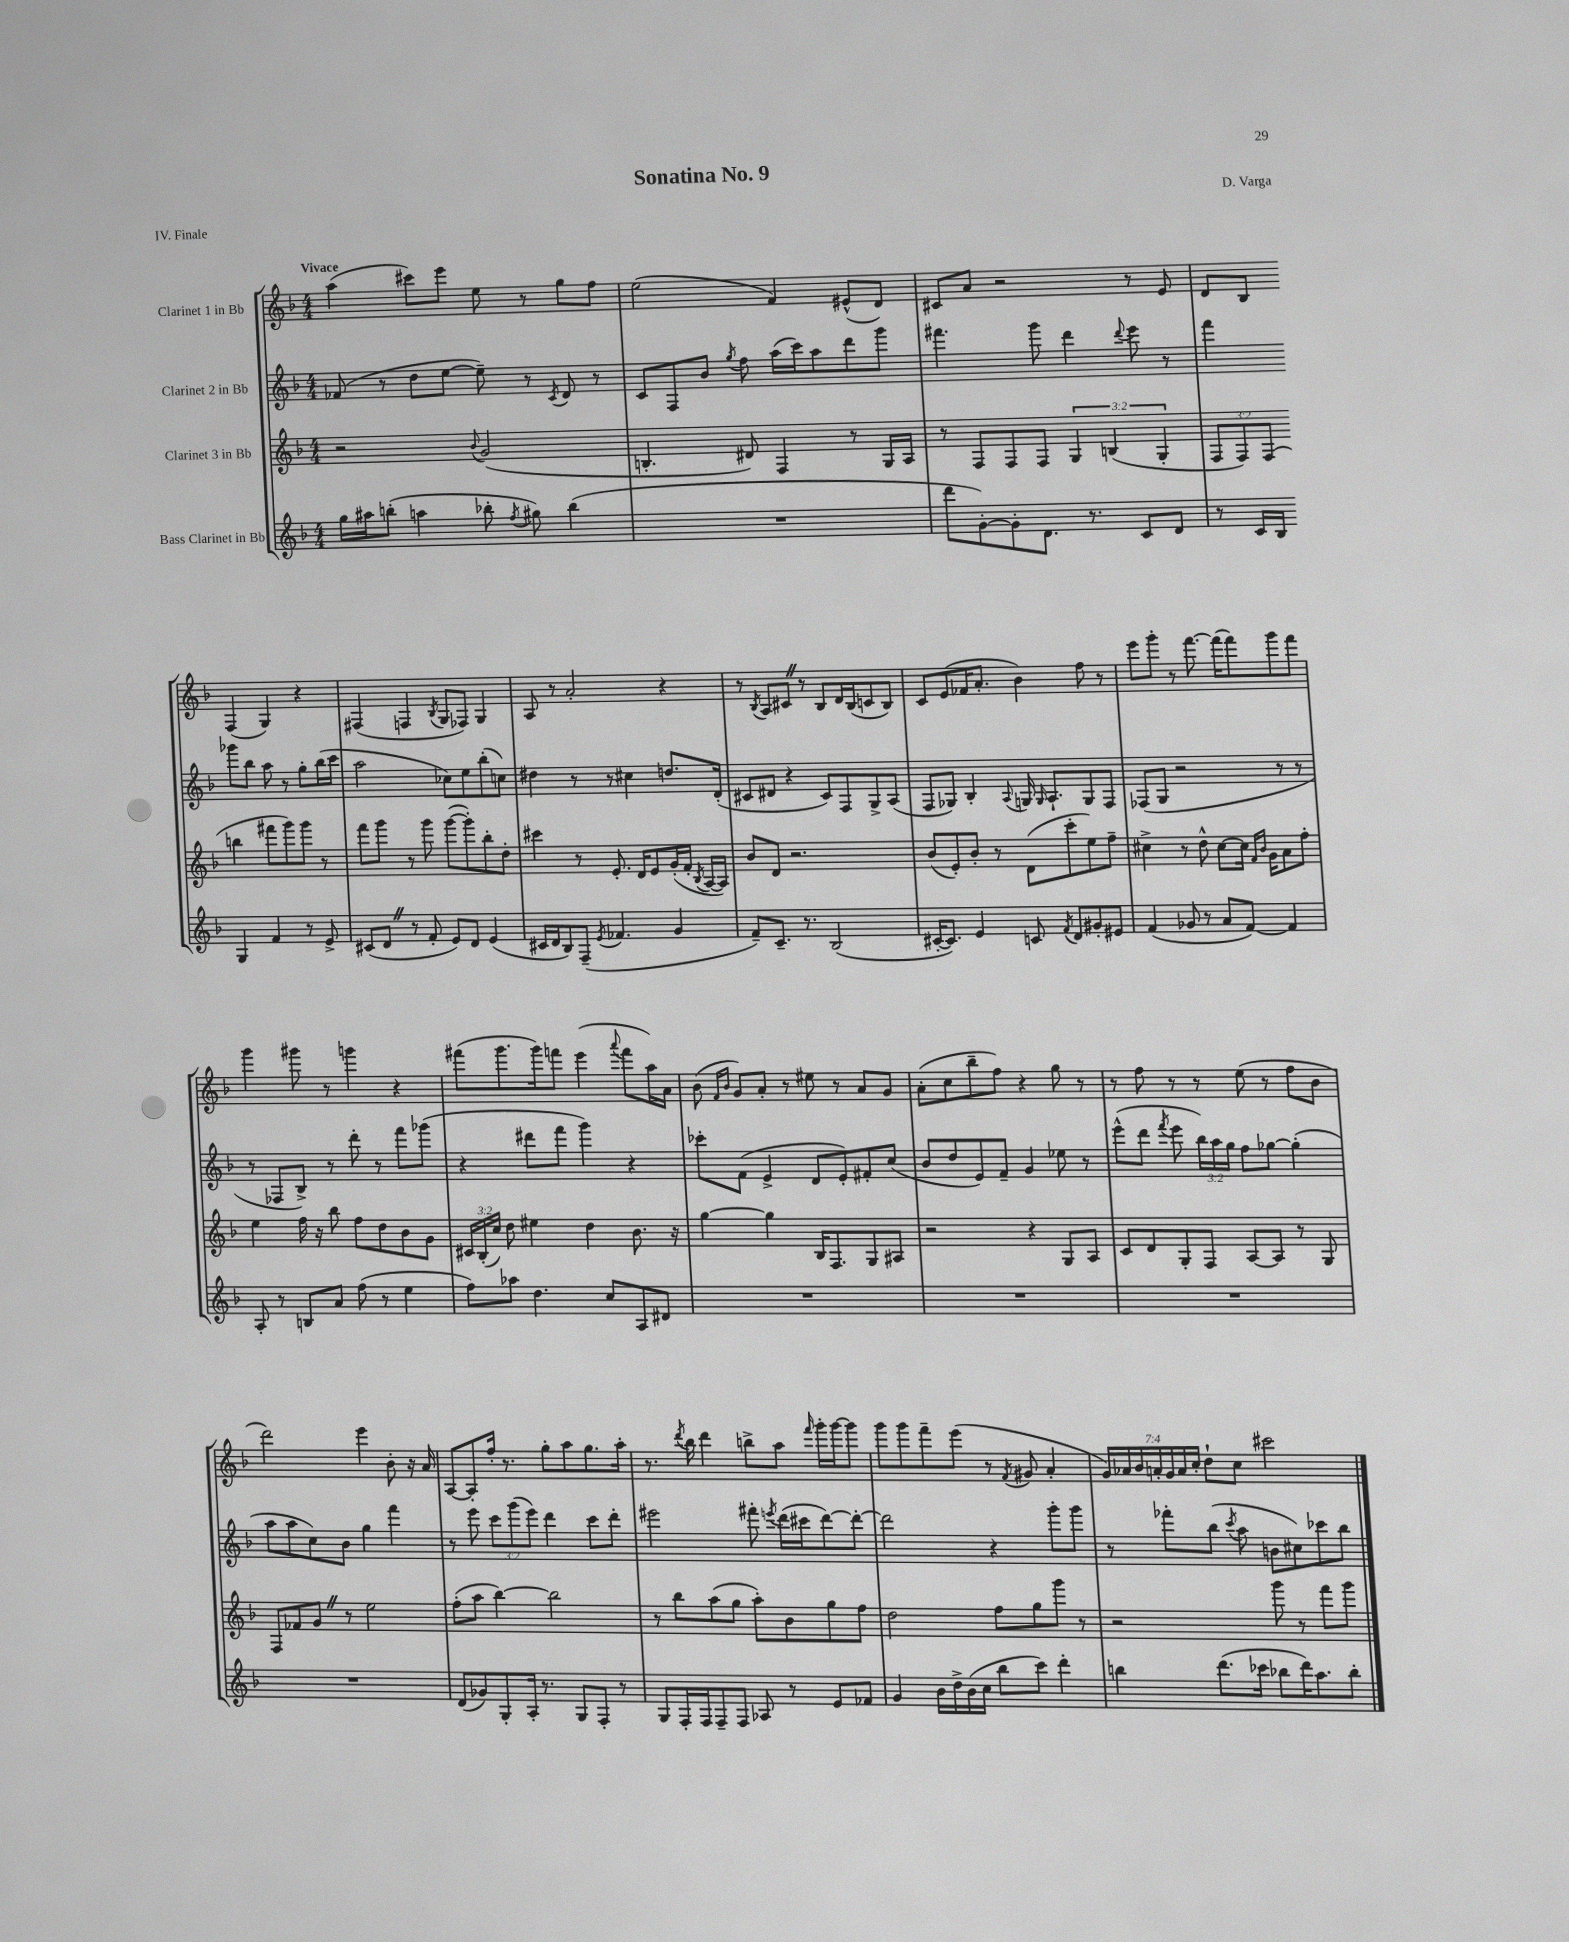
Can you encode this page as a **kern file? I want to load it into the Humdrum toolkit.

**kern	**kern	**kern	**kern
*part4	*part3	*part2	*part1
*staff4	*staff3	*staff2	*staff1
*I"Bass Clarinet in Bb	*I"Clarinet 3 in Bb	*I"Clarinet 2 in Bb	*I"Clarinet 1 in Bb
*clefG2	*clefG2	*clefG2	*clefG2
*k[b-]	*k[b-]	*k[b-]	*k[b-]
*M4/4	*M4/4	*M4/4	*M4/4
=1	=1	=1	=1
!	!	!	!LO:TX:a:B:t=Vivace
16gg\LL	2r	(8f-X/	(4aa\
16aa#X\J	.	.	.
(8bbn'\J	.	8r	.
4aan\	.	8dd\L	8ccc#X\L)
.	.	[8ee\J	8eee\J
.	8qqb-/	.	.
8bb-X'\	(2g/	8ee~\])	8ee\
8qff/	.	.	.
8gg#X\)	.	8r	8r
.	.	8qc/	.
(4bb-\	.	8d/	8gg\L
.	.	8r	8ff\J
=2	=2	=2	=2
1r	4.Bn'/	8c/L	(2ee\
.	.	8F/	.
.	.	8b-/J	.
.	.	8qgg/	.
.	8d#X/)	8ff\	.
.	4F/	(16aa\LL	4f/)
.	.	16ccc\J)	.
.	.	8aa\	.
.	8r	8ddd\	(8e#X^^/L
.	16G/LL	8ggg\J	8d/J)
.	16A/JJ	.	.
=3	=3	=3	=3
8ddd\L	8r	4.fff#X\	8c#X/L
[8g'\)	8F/L	.	8a/J
8g'\]	8F/	.	2r
8.d\J	8F/J	8ggg\	.
.	6G/	4ddd\	.
8.r	.	.	.
.	(6Bn/	.	.
.	.	8qqddd/	.
8c/L	.	8eee\	8r
.	6G'/	.	.
8d/J	.	8r	8e/
=4	=4	=4	=4
8r	12F/L	4fff\	8d/L
.	12F/)	.	.
16c/LL	.	.	8B-/J
.	(12F/J	.	.
16B-/JJ	.	.	.
4G/	4bbn\	8ggg-X\L	(4F/
.	.	8bb-\J	.
4f/	8fff#X\L	8aa\	4G/)
.	8ggg\)	8r	.
8r	8ggg\J	8gg'\L	4r
8e^/	8r	(16bb-\L	.
.	.	16ccc\JJ	.
!!LO:LB:g=z
=5	=5	=5	=5
(8c#X/L	8fff\L	2aa\	(4F#X/
8dZ/J	8ggg\J	.	.
8r	8r	.	4Fn/
8f'/	8ggg\	.	.
.	.	.	8qB-/
8e/L)	([8ggg\L	8cc-X\L)	8G/L
8d/J	8ggg'\])	8ee\	8F-X/J)
(4e/	8bb-'\	(8bb-'\	4G/
.	8dd'\J	8ccn\J)	.
=6	=6	=6	=6
16c#X/LL	4ccc#X\	4dd#X\	8A/
16d/J	.	.	.
8B-/)	.	.	8r
(8F~/J	8r	8r	2a'/
8qe/	.	.	.
4.f-X/	8.e'/	8r	.
.	.	4cc#X\	.
.	16d/KL	.	.
.	8e/	.	.
4g/	(16g'/L	8.ddn/L	4r
.	16f'/JJ	.	.
.	8qB-/	.	.
.	[16A/LL	.	.
.	16A/JJ])	(16d'/Jk	.
=7	=7	=7	=7
8f~/L)	8b-/L	8c#X/L	8r
.	.	.	8qB-/
8.c~/J	8d/J	8d#X/J	8A/L
.	2.r	4r	8c#XZ/J
8.r	.	.	.
.	.	.	8r
(2B-/	.	8c#/L)	8B-/L
.	.	8F/	16d/L
.	.	.	(16B-/J
.	.	8G^/	8cn/
.	.	(8A/J	8B-/J)
=8	=8	=8	=8
[16c#X'/KL	(8b-/L	8F/L	8c/L
8.c#/J])	.	.	.
.	8e'/)	8G-X/J)	(8e/
4e/	8b-'/J	4B-'/	16f-X/K
.	.	.	8.a'/J
.	8r	.	.
.	.	8qqA/	.
8cn/	(8d\L	16Gn/	4b-\)
.	.	16qqG/	.
.	.	8.A`/L	.
8qf/	.	.	.
8d/L	8ccc'\	.	.
8g#X'/	8ee\)	8G/	8ff\
8e#X/J	8ff~\J	8F/J	8r
=9	=9	=9	=9
(4f/	4cc#X^\	(8F-X/L	8eee\L
.	.	8G/J	8ggg'\J
8g-X/	8r	2r	8r
8r	8dd^^\	.	[8.fff\
8a/L	[8cc#\L	.	.
.	.	.	(16fff\KL]
[8f/J)	16cc#\Jk]	.	8fff\)
.	16qqf/LL	.	.
.	16qqb-/JJ	.	.
.	16g\KL	.	.
4f/]	8a\	8r	8ggg\
.	8ff'\J	8r	8fff\J
!!LO:LB:g=z
=10	=10	=10	=10
8A'/	4ee\	8r	4ggg\
8r	.	8F-X/L	.
8Bn/L	16ff\	8B-^/J)	8ggg#X\
.	16r	.	.
8a/J	8bb-\	8r	8r
(8ff\	8ff\L	8ddd'\	4gggn\
8r	8dd\	8r	.
4ee\	8b-\	8fff\L	4r
.	8g\J	(8ggg-X\J	.
=11	=11	=11	=11
8ff\L)	24c#X/LL	4r	(8fff#X\L
.	(24B-'/	.	.
.	24cc/JJ)	.	.
8aa-X\J	8dd\	.	8.ggg\
4.dd\	4ee#X\	8ddd#X\L	.
.	.	.	16ggg\k)
.	.	8fff\J	8fffn\J
.	4dd\	4ggg\)	(4eee\
8cc/L	.	.	.
.	.	.	8qqaaa/
8A/	8.b-\	4r	8fff\L
8d#X/J	.	.	16aa\L)
.	16r	.	16a\JJ
=12	=12	=12	=12
1r	[4gg\	8ccc-X'\L	(8b-\
.	.	.	16qqf/LL
.	.	.	16qqb-/JJ
.	.	(8f\J	8g/L)
.	4gg\]	4e^/	8a'/J
.	.	.	8r
.	16B-/KL	8d/L	8ee#X\
.	8.F/	.	.
.	.	8e'/)	8r
.	8G/	8f#X'/	8a/L
.	8A#X/J	(8cc/J	8g/J
=13	=13	=13	=13
1r	2r	8b-/L	(8a'\L
.	.	8dd/	8cc\
.	.	8e/)	8bb-~\
.	.	8f~/J	8ff\J)
.	4r	4g/	4r
.	8G/L	8ee-X\	8gg\
.	8A/J	8r	8r
=14	=14	=14	=14
1r	8c/L	(8eee^^\L	8r
.	8d/	8ddd\J	8ff\
.	.	8qfff/	.
.	8G'/	8eee\	8r
.	8F/J	24bb-\LL)	8r
.	.	24aa\	.
.	.	24gg\JJ	.
.	[8A/L	8ff\L	(8ee\
.	8A/J]	[8gg-X\J	8r
.	8r	(4gg-'\]	8ff\L
.	8G/	.	8b-\J
!!LO:LB:g=z
=15	=15	=15	=15
1r	8F/L	8aa\L	2ddd\)
.	8f-X/	8aa\	.
.	8gZ/J	8cc\)	.
.	8r	8b-\J	.
.	2ee\	4gg\	4eee\
.	.	4fff\	8b-'\
.	.	.	16r
.	.	.	16a/
=16	=16	=16	=16
(8d/L	(8ff'\L	8r	[8A/L
8g-X/)	8aa\J	8eee\	8A'/]
8G'/	[4bb-\)	12ccc\L	16ff'/Jk
.	.	.	8.r
.	.	(12ggg\	.
16A'/Jk	.	.	.
.	.	12eee\J)	.
8.r	.	.	.
.	2bb-\]	4ddd\	8gg'\L
8G/L	.	.	8aa\
8F'/J	.	8ccc\L	8.gg\
8r	.	8ddd'\J	.
.	.	.	16aa'\Jk
=17	=17	=17	=17
8G/L	8r	2eee#X\	8.r
16F'/L	8bb-\L	.	.
.	.	.	8qddd/
16F/J	.	.	16bb-\
8F~/	(8aa\	.	4ddd\
8F/J	8gg\J	.	.
8A-X/	8aa'\L)	8fff#X'\	8bbn^\L
.	.	8qeeen/	.
8r	8b-\	(16ddd\LL	8aa\J
.	.	16ccc#X\J	.
.	.	.	16qqfff/
8e/L	8gg\	[8ddd\)	16ggg'\LL
.	.	.	[16ggg\J
8f-X/J	8ff\J	8ddd'\J_	8ggg\J]
=18	=18	=18	=18
4g/	2dd\	2ddd\]	8ggg\L
.	.	.	8ggg\
16b-\LL	.	.	8fff~\
16dd^\	.	.	.
(16b-\	.	.	(8eee\J
16cc\JJ	.	.	.
8bb-\L	8ff\L	4r	8r
.	.	.	8qf/
8ccc\J)	8gg\	.	8g#X/
4ddd'\	8ggg\J	8ggg'\L	4a'/
.	8r	8ggg\J	.
=19	=19	=19	=19
4bbn\	2r	8r	28g/LL)
.	.	.	28a-X/
.	.	.	28b-/
.	.	.	28an'/
.	.	8fff-X'\L	.
.	.	.	28g/
.	.	.	28a/
.	.	.	28cc'/JJ
(8.ddd\L	.	(8bb-\J	8dd`\L
.	.	8qccc/	.
.	.	8aa\	8cc\J
16ccc-X\Jk	.	.	.
8bb-X\L	8ggg\	8bn\L	2ccc#X\
16ddd\K)	8r	8cc#X\)	.
8.aa\	.	.	.
.	8fff\L	8ccc-X\	.
8bb-'\J	8ggg\J	8bb-\J	.
==	==	==	==
*-	*-	*-	*-
